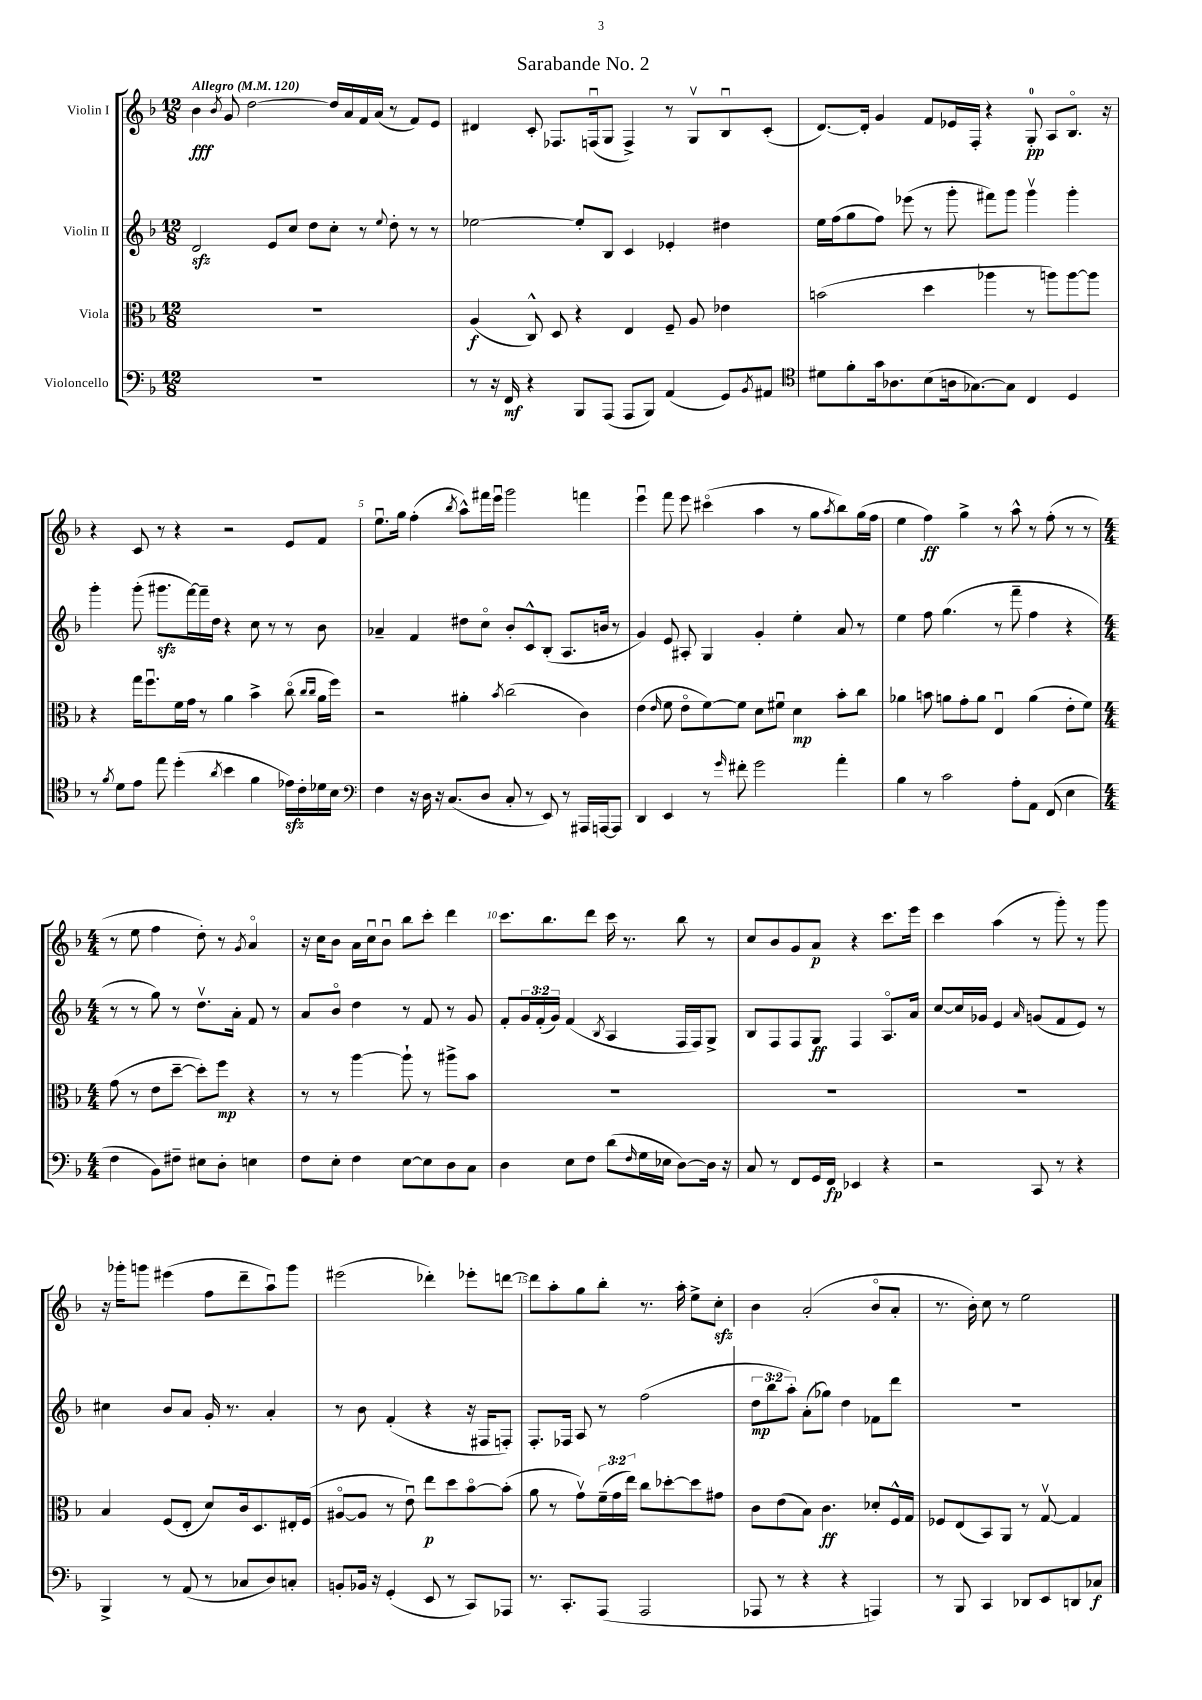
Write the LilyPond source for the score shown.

\header { title = "Sarabande No. 2" }
<<
\new StaffGroup <<
\new Staff = "s0" \with { instrumentName = "Violin I" } {
    \clef treble \key f \major \numericTimeSignature \time 12/8 \tempo "Allegro" 4 = 120
    bes'4\fff \acciaccatura { bes'8 } g'8 d''2~ d''16 a'16 f'16 a'16( r8 f'8) e'8 |
    dis'4 c'8-. fes8. f16\downbow( g8 f4->) r8 g8\upbow bes8\downbow c'8-.( |
    d'8.~) d'16-. g'4 f'8 ees'16 f16-. r4 g8-0-.\pp a8 bes8.\flageolet r16 |
    r4 c'8 r8 r4 r2 e'8 f'8 |
    e''8.\downbow g''16 f''4-.( \acciaccatura { bes''8 } a''8-^) fis'''16 e'''16\downbow g'''2 f'''4 |
    e'''4\downbow f'''8 e'''8 cis'''4\flageolet( a''4 r8 g''8 \acciaccatura { a''8 } bes''8) g''16( f''16 |
    e''4 f''4\ff) g''4-> r8 a''8-^ r8 f''8-.( r8 r8 |
    \numericTimeSignature \time 4/4 r8 e''8 f''4 d''8-.) r8 \acciaccatura { g'8 } a'4\flageolet |
    r16 c''16 bes'8 a'16 c''16\downbow bes'8\downbow bes''8 c'''8-. d'''4 |
    c'''8. bes''8. d'''8 c'''16 r8. bes''8 r8 |
    c''8 bes'8 g'8 a'8\p r4 c'''8. e'''16 |
    c'''4 a''4( r8 g'''8-.) r8 g'''8 |
    r16 ges'''16-. g'''8 eis'''4( f''8 d'''8-- a''8\downbow) g'''8 |
    eis'''2( des'''4-.) ees'''8-. d'''8~ |
    d'''8 a''8-. g''8 bes''8-. r8. a''16-. e''8-> c''8-.\sfz |
    bes'4 a'2-.( bes'8\flageolet a'8-. |
    r8. bes'16-.) c''8 r8 e''2 \bar "|." |
}
\new Staff = "s1" \with { instrumentName = "Violin II" } {
    \clef treble \key f \major \numericTimeSignature \time 12/8 \override Staff.TupletNumber.text = #tuplet-number::calc-fraction-text
    d'2\sfz e'8 c''8 d''8 c''8-. r8 \appoggiatura { e''8 } d''8-. r8 r8 |
    ees''2~ ees''8-. bes8 c'4 ees'4-. dis''4 |
    e''16 f''16( g''8 f''8) ees'''8( r8 g'''8-. fis'''8) g'''8 g'''4\upbow g'''4-. |
    g'''4-. g'''8-.( gis'''8.\sfz f'''16~) f'''16-- d''16 r4 c''8 r8 r8 bes'8 |
    aes'4-- f'4 dis''8 c''8\flageolet bes'8-. c'8-^ bes8-.( a8. b'16 r8 |
    g'4) e'8 ais8-. g4 g'4-. e''4-. a'8 r8 |
    e''4 f''8 g''4.( r8 f'''8-- f''4 r4 |
    \numericTimeSignature \time 4/4 r8 r8 g''8) r8 d''8.\upbow a'16-. f'8 r8 |
    a'8 bes'8\flageolet d''4 r8 f'8 r8 g'8 |
    f'8-. \tuplet 3/2 { g'16 f'16-.( g'16) } f'4( \acciaccatura { bes8 } a4 f16 f16) g8-> |
    bes8 f8 f8 g8\ff f4 a8.\flageolet a'16 |
    c''8~ c''16 ges'16 e'4 \grace { a'16 } g'8( f'8 e'8) r8 |
    cis''4 bes'8 a'8 g'16-. r8. a'4-. |
    r8 bes'8 f'4-.( r4 r16 fis16 f8-.) |
    f8.-. fes16 a8 r8 f''2( |
    \tuplet 3/2 { d''8\mp bes''8 a''8-.) } a'8-.( ges''8) d''4 fes'8 d'''8 |
    R1 \bar "|." |
}
\new Staff = "s2" \with { instrumentName = "Viola" } {
    \clef alto \key f \major \numericTimeSignature \time 12/8 \override Staff.TupletNumber.text = #tuplet-number::calc-fraction-text
    R1. |
    a4\f( c8-^) d8 r4 e4 f8-- a8 ees'4 |
    b'2( d''4 aes''4 r8 a''8) a''8~ a''8 |
    r4 g''16 f''8.\downbow f'16 g'16 r8 a'4 bes'4-> c''8\flageolet( \grace { c''16 c''16 } a'16 f''16) |
    r2 ais'4-. \acciaccatura { bes'8 } c''2( c'4) |
    e'4( \grace { e'16 } f'8 e'8\flageolet f'8~) f'8 d'8 fis'8\downbow d'4\mp bes'8-. c''8 |
    aes'4 b'8 a'8 g'8-. a'8 e4\downbow a'4( e'8-. f'8) |
    \numericTimeSignature \time 4/4 g'8( r8 e'8 d''8~-- d''8-.) f''8\mp r4 |
    r8 r8 a''4~ a''8-! r8 ais''8-> bes'8 |
    R1 |
    R1 |
    R1 |
    bes4 f8( e8-. d'8) c'16 d8. eis16-. f16( |
    ais8~\flageolet ais8 r8 e'8\downbow) e''8\p d''8 bes'8~\flageolet bes'8-.( |
    a'8 r8 g'8\upbow) \tuplet 3/2 { f'16--( g'16 e''16) } c''8 des''8~-. des''8 gis'8 |
    c'8 e'8( bes8) c'4.\ff des'8-. f16-^ g16 |
    fes8 e8( bes,8) a,8 r8 g8~\upbow g4 \bar "|." |
}
\new Staff = "s3" \with { instrumentName = "Violoncello" } {
    \clef bass \key f \major \numericTimeSignature \time 12/8
    R1. |
    r8 r16 f,16\mf r4 bes,,8 a,,8( a,,8 bes,,8) a,4( g,8) \acciaccatura { bes,8 } ais,8 |
    \clef tenor dis'8 f'8-. g'16 aes8. bes8( a16 ges8.~) ges8 c4 d4 |
    r8 \acciaccatura { f'8 } d'8 e'8 e''8 d''4-.( \acciaccatura { a'8 } bes'4 f'4 ees'16\sfz) c'16-. des'16 bes16 |
    \clef bass f4 r16 d16 r16 c8.( d8 c8-. r8 e,8) r8 ais,,16 a,,16~ a,,8 |
    d,4 e,4 r8 \grace { g'16 } fis'8-. g'2 a'4-. |
    bes4 r8 c'2 a8-. a,8 f,8( e4 |
    \numericTimeSignature \time 4/4 f4 bes,8) fis8-- eis8 d8-. e4 |
    f8 e8-. f4 e8~ e8 d8 c8 |
    d4 e8 f8 d'8( \grace { f16 } g16 ees16 d8~) d16 r16 |
    c8 r8 f,8 g,16 f,16\fp ees,4 r4 |
    r2 c,8 r8 r4 |
    bes,,4-> r8 a,8( r8 ces8 d8) c8-. |
    b,8-. bes,16 r16 g,4-.( e,8 r8 c,8) aes,,8 |
    r8. c,8.-. a,,8( a,,2 |
    aes,,8 r8 r4 r4 a,,4) |
    r8 bes,,8 c,4 des,8 e,8 d,8 ces8\f \bar "|." |
}
>>
>>
\layout { \context { \Score \override BarNumber.break-visibility = ##(#f #t #t) barNumberVisibility = #(every-nth-bar-number-visible 5) } }
